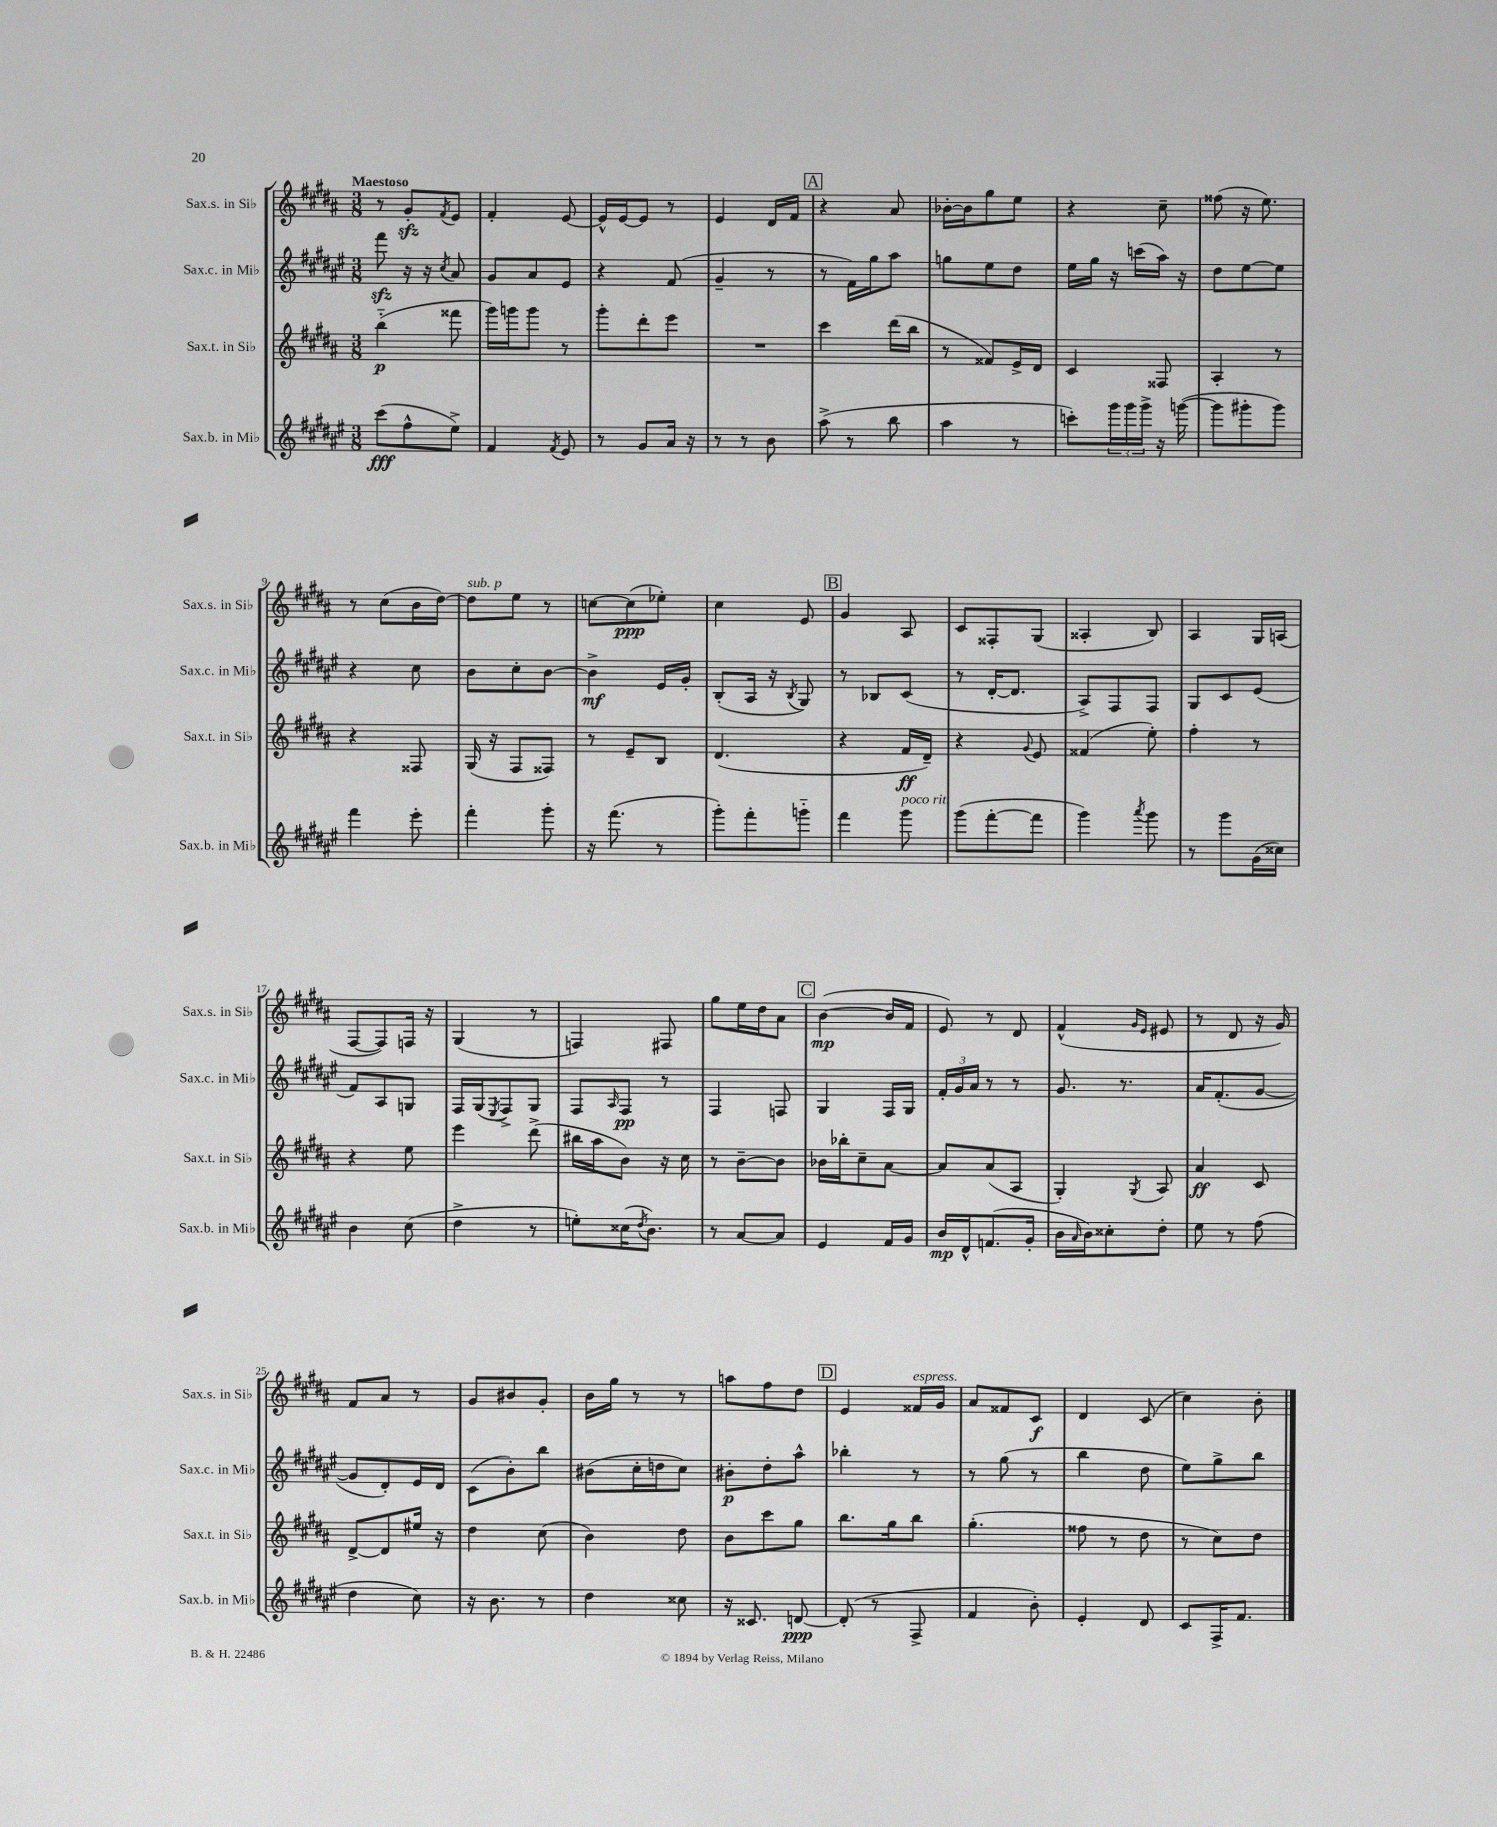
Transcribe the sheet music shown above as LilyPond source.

<<
\new StaffGroup <<
\new Staff = "s0" \with { instrumentName = "Sax.s. in Sib" shortInstrumentName = "Sax.s. in Sib" } {
    \clef treble \key b \major \numericTimeSignature \time 3/8 \tempo "Maestoso"
    r8 gis'8-.\sfz \acciaccatura { fis'8 } e'8 |
    fis'4-. e'8~ |
    e'16-^ e'16~ e'8 r8 |
    e'4 dis'16 fis'16 |
    \mark \markup { \box "A" } r4 ais'8 |
    bes'16~-. bes'16 gis''8 e''8 |
    r4 cis''8-- |
    fisis''8( r16 e''8.) |
    r8 cis''8( b'16 dis''16~) |
    dis''8^\markup { \italic "sub. p" } e''8 r8 |
    c''8~ c''8\ppp( ees''8-.) |
    cis''4 e'8 |
    \mark \markup { \box "B" } gis'4 ais8 |
    cis'8 fisis8-. gis8( |
    aisis4-. b8) |
    ais4 gis16 a16( |
    fis8~ fis8) f16 r16 |
    gis4( r8 |
    f4) fis8 |
    gis''8 e''16 dis''16 ais'8 |
    \mark \markup { \box "C" } b'4~\mp( b'16 fis'16 |
    e'8) r8 dis'8 |
    fis'4-^( \grace { gis'16 e'16 } eis'8 |
    r8 dis'8 r16 gis'16) |
    fis'8 ais'8 r8 |
    gis'8 bis'8 gis'8-. |
    b'16 gis''16 r8 r8 |
    a''8 fis''8 dis''8 |
    \mark \markup { \box "D" } e'4 fisis'16^\markup { \italic "espress." } gis'16 |
    ais'8 fisis'8 cis'8\f |
    dis'4 cis'8( |
    cis''4) b'8-. \bar "|." |
}
\new Staff = "s1" \with { instrumentName = "Sax.c. in Mib" shortInstrumentName = "Sax.c. in Mib" } {
    \clef treble \key fis \major \numericTimeSignature \time 3/8
    fis'''8\sfz r16 r16 \acciaccatura { cis''8 } ais'8 |
    gis'8 ais'8 eis'8 |
    r4 fis'8( |
    gis'4-- r8 |
    \mark \markup { \box "A" } r8 fis'16) gis''16 ais''8 |
    g''8 eis''8 dis''8 |
    eis''16 gis''16 r16 c'''16( ais''16) r16 |
    dis''8 eis''8~ eis''8 |
    r4 cis''8 |
    b'8 cis''8-. b'8~ |
    b'4->\mf eis'16 gis'16-. |
    b8-.( ais16 r16 \acciaccatura { b8 } gis8) |
    \mark \markup { \box "B" } r8 bes8 cis'8( |
    r8 dis'16~-. dis'8. |
    ais8->) fis8 fis8 |
    gis8 cis'8 eis'8( |
    fis'8) ais8 g8 |
    fis16 gis16( \acciaccatura { eis8 } fis8->) gis8 |
    fis8 \grace { ais16 } fis8\pp r8 |
    fis4 f8 |
    \mark \markup { \box "C" } gis4 fis16 gis16 |
    \tuplet 3/2 { fis'16-. gis'16 ais'16 } r8 r8 |
    gis'8. r8. |
    ais'16 fis'8.-.( gis'8~ |
    gis'8 dis'8-.) eis'16 dis'16 |
    cis'8( b'8-.) b''8 |
    bis'8( cis''16-. d''16 cis''8) |
    bis'8-.\p dis''8-. ais''8-^ |
    \mark \markup { \box "D" } bes''4-. r8 |
    r8 gis''8( r8 |
    b''4 dis''8 |
    eis''8) gis''8-> b''8 \bar "|." |
}
\new Staff = "s2" \with { instrumentName = "Sax.t. in Sib" shortInstrumentName = "Sax.t. in Sib" } {
    \clef treble \key b \major \numericTimeSignature \time 3/8
    b''4-_\p( fisis'''8 |
    gis'''16) g'''16 g'''8 r8 |
    gis'''8-. dis'''8-. e'''8 |
    R4. |
    \mark \markup { \box "A" } cis'''4 dis'''16( b''16 |
    r8 fisis'8) e'16-> dis'16 |
    cis'4 fisis8 |
    ais4-. r8 |
    r4 fisis8 |
    gis16( r16 fis8 fisis8) |
    r8 e'8-- b8 |
    dis'4.( |
    \mark \markup { \box "B" } r4 fis'16\ff dis'16--) |
    r4 \appoggiatura { gis'8 } e'8 |
    fisis'4( e''8-.) |
    fis''4-. r8 |
    r4 e''8 |
    e'''4 dis'''8->( |
    bis''16 ais''16 b'8) r16 cis''16 |
    r8 b'8~-- b'8 |
    \mark \markup { \box "C" } bes'16 bes''16-. cis''8-- ais'8~ |
    ais'8 ais'8( ais8 |
    gis4-.) \acciaccatura { gis8 } ais8 |
    ais'4\ff cis'8 |
    dis'8~-> dis'8 eis''16 r16 |
    dis''4 cis''8( |
    b'4) dis''8 |
    b'8 cis'''8 gis''8 |
    \mark \markup { \box "D" } b''8. gis''16 b''8 |
    gis''4.-.( |
    fisis''8 r8 dis''8 |
    r8 cis''8) dis''8 \bar "|." |
}
\new Staff = "s3" \with { instrumentName = "Sax.b. in Mib" shortInstrumentName = "Sax.b. in Mib" } {
    \clef treble \key fis \major \numericTimeSignature \time 3/8
    cis'''8\fff( fis''8-^ eis''8->) |
    fis'4 \acciaccatura { fis'8 } eis'8 |
    r8 gis'8 ais'16 r16 |
    r8 r8 b'8 |
    \mark \markup { \box "A" } ais''8->( r8 b''8 |
    ais''4 r8 |
    c'''8-.) \tuplet 3/2 { gis'''16 gis'''16 gis'''16-> } r16 g'''16~( |
    g'''8 gis'''8-. gis'''8) |
    fis'''4 eis'''8-. |
    fis'''4-. gis'''8-. |
    r16 fis'''8.( r8 |
    gis'''8-.) fis'''8-. g'''8-_ |
    \mark \markup { \box "B" } fis'''4 gis'''8^\markup { \italic "poco rit." } |
    gis'''8( fis'''8~-. fis'''8 |
    gis'''4) \acciaccatura { ais'''8 } gis'''8 |
    r8 gis'''8 gis'16( cisis''16) |
    b'4 cis''8( |
    dis''4-> r8 |
    e''8-.) cisis''16( \acciaccatura { dis''8 } b'8.) |
    r8 ais'8~ ais'8 |
    \mark \markup { \box "C" } eis'4 fis'16 gis'16 |
    b'16\mp dis'16-^ f'8.( gis'16-. |
    b'16 \grace { ais'16 } b'16) cisis''8-. dis''8-. |
    eis''8 r8 fis''8( |
    dis''4 cis''8) |
    r16 b'8. r8 |
    dis''4 cisis''8 |
    r16 cisis'8. d'8~\ppp |
    \mark \markup { \box "D" } d'8-.( r8 fis8-> |
    fis'4 b'8-.) |
    eis'4-. dis'8 |
    cis'8 fis16-> fis'8. \bar "|." |
}
>>
>>
